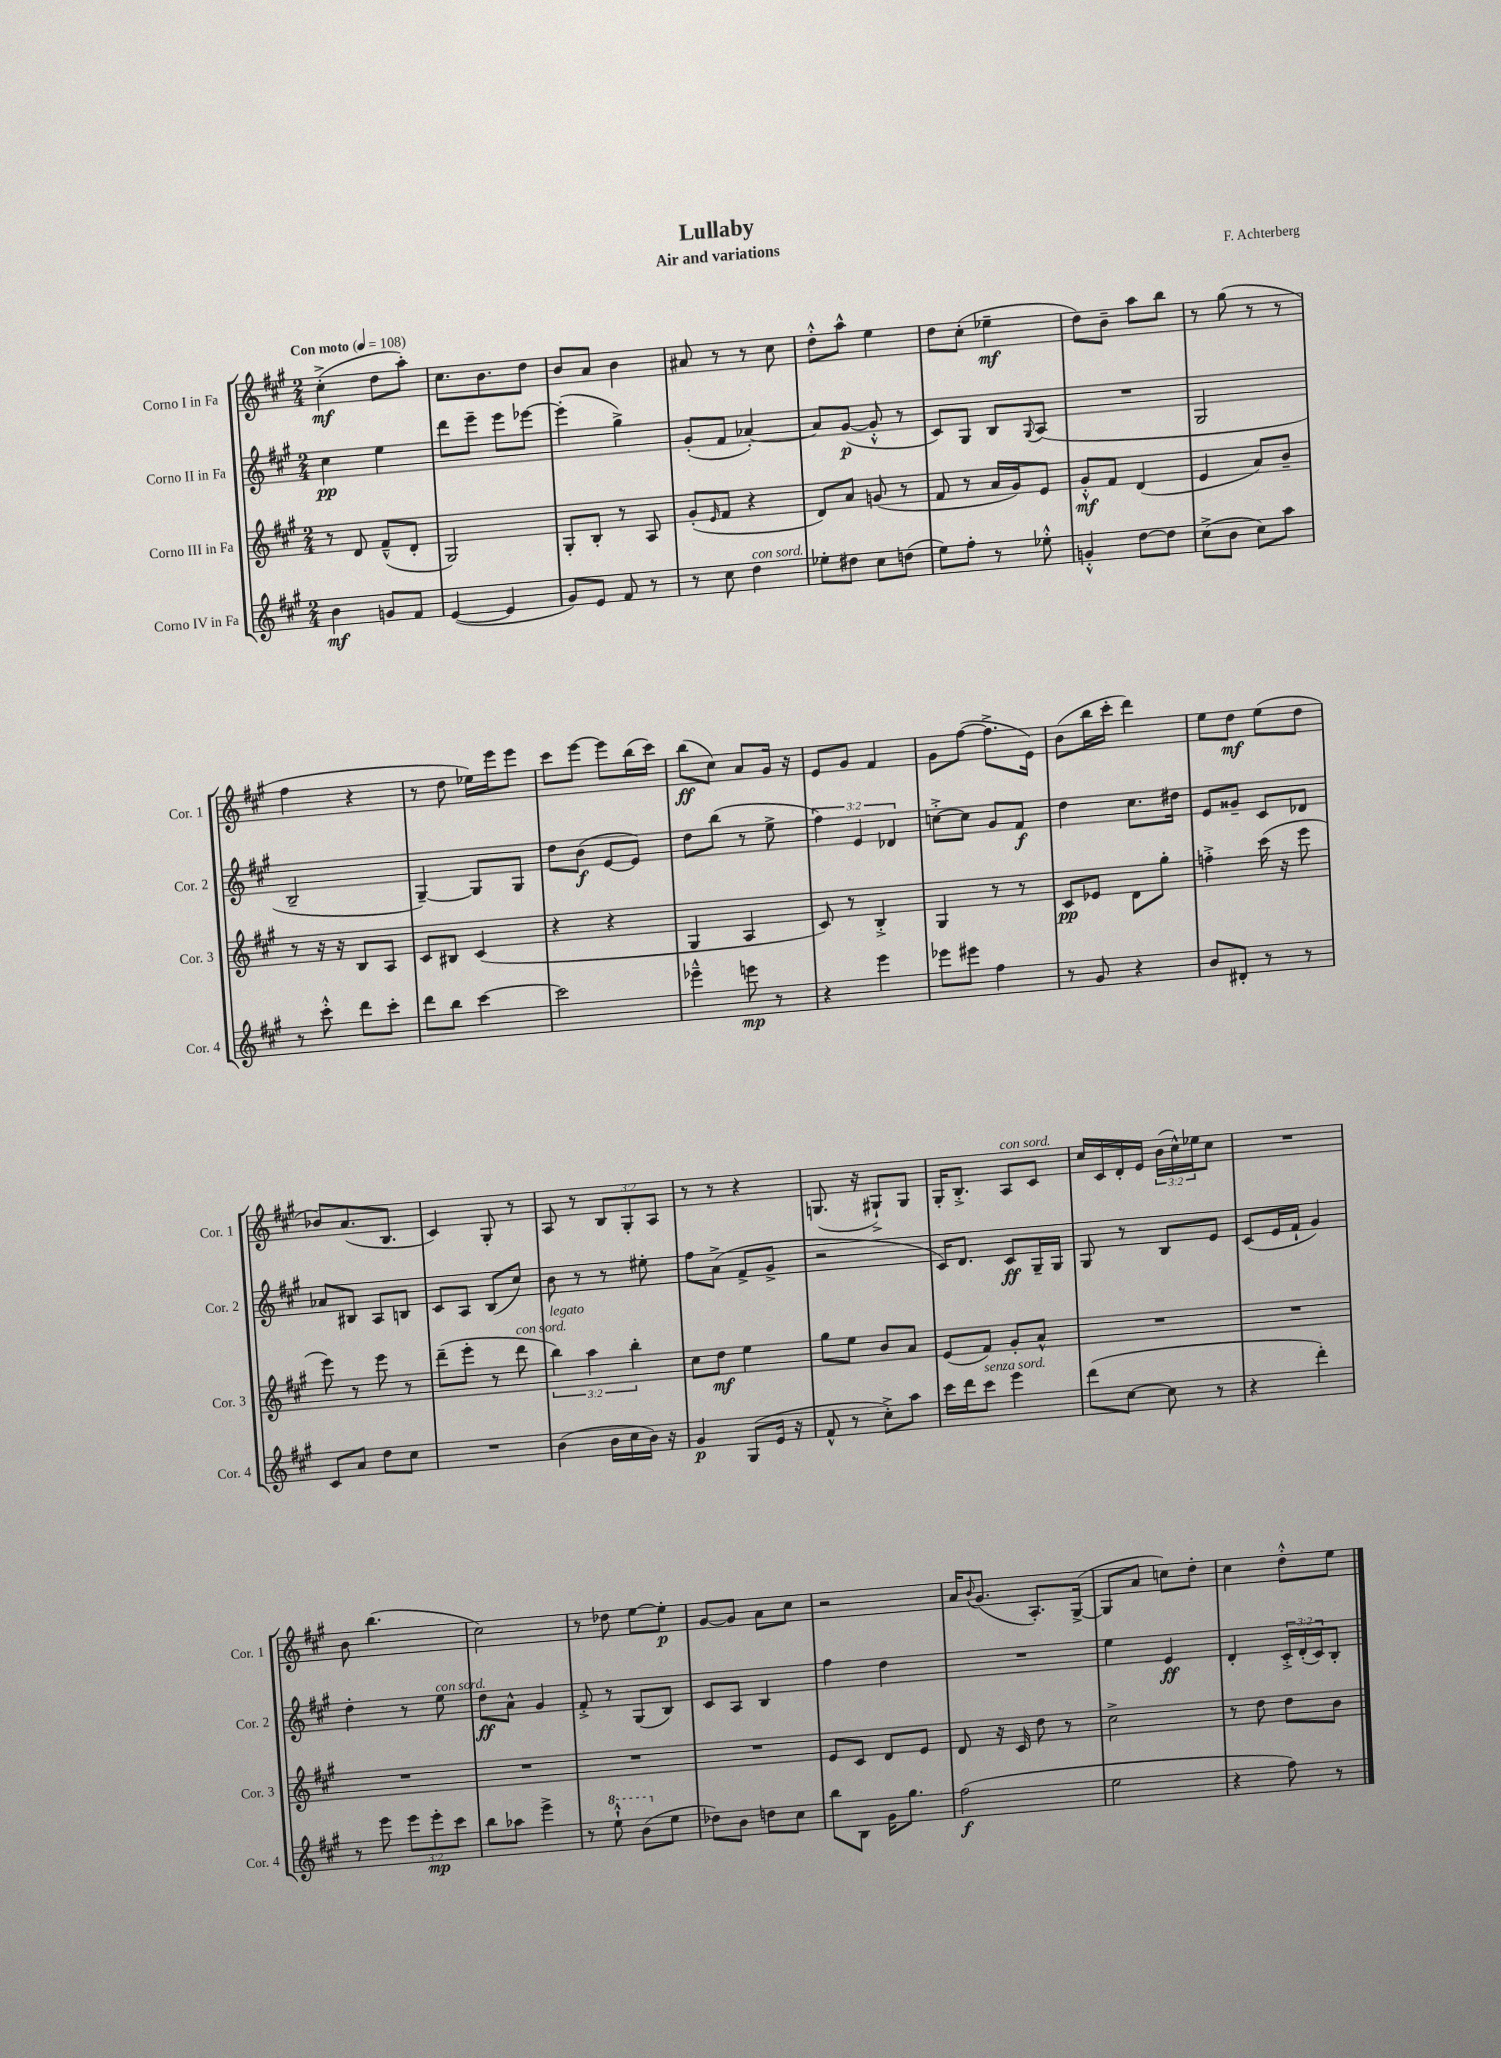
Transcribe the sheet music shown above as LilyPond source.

\header { title = "Lullaby" composer = "F. Achterberg" subtitle = "Air and variations" }
<<
\new StaffGroup <<
\new Staff = "s0" \with { instrumentName = "Corno I in Fa" shortInstrumentName = "Cor. 1" } {
    \clef treble \key a \major \numericTimeSignature \time 2/4 \override Staff.TupletNumber.text = #tuplet-number::calc-fraction-text \tempo "Con moto" 4 = 108
    cis''4-.->\mf( d''8 a''8-.) |
    cis''8. b'8. d''8 |
    b'8 a'8 b'4 |
    ais'8 r8 r8 cis''8 |
    d''8-.-^ a''8-^ e''4 |
    d''8 cis''8-.( ees''4--\mf |
    d''8) b'8-- a''8 b''8 |
    r8 gis''8( r8 r8 |
    fis''4 r4 |
    r8 d''8 ees''16) e'''16 e'''8 |
    cis'''8 e'''8~ e'''8 b''16( cis'''16) |
    b''8\ff( cis''8) a'8 gis'16 r16 |
    e'8 gis'8 fis'4 |
    gis'8 fis''8~( fis''8.-> e'16) |
    b'8( b''16 cis'''16-. d'''4) |
    e''8 d''8\mf e''8( d''8 |
    bes'8) a'8.( b8. |
    cis'4) gis8-. r8 |
    a8 r8 \tuplet 3/2 { b8 gis8-. a8 } |
    r8 r8 r4 |
    g8.( r16 gis8-!->) gis8 |
    gis16-. b8.-.-> a8^\markup { \italic "con sord." } cis'8 |
    cis''16 cis'16 d'16-. e'16 \tuplet 3/2 { b'16( cis''16-^) ees''16 } cis''8 |
    R2 |
    b'8 b''4.( |
    cis''2) |
    r8 des''8 e''8~ e''8-.\p |
    gis'8~ gis'8 a'8 cis''8 |
    r2 |
    a'16 \appoggiatura { b'8 } gis'8.( a8.-.) gis16~->( |
    gis8 a'8 c''8) d''8-. |
    cis''4 d''8-.-^ e''8 \bar "|." |
}
\new Staff = "s1" \with { instrumentName = "Corno II in Fa" shortInstrumentName = "Cor. 2" } {
    \clef treble \key a \major \numericTimeSignature \time 2/4 \override Staff.TupletNumber.text = #tuplet-number::calc-fraction-text
    cis''4\pp e''4 |
    d'''8 e'''8-- e'''8 ees'''8~ |
    ees'''4-.( gis''4->) |
    gis'8-.( fis'8 aes'4~-.) |
    aes'8 gis'8~\p( gis'8-.-^ r8 |
    cis'8) gis8 b8 \appoggiatura { gis8 } a8( |
    R2 |
    gis2 |
    b2-- |
    gis4~--) gis8 gis8 |
    d''8 b'8\f( e'8~ e'8) |
    d''8 b''8( r8 e''8-> |
    \tuplet 3/2 { fis''4) e'4 des'4 } |
    c''8~-.-> c''8 gis'8 fis'8\f |
    d''4 cis''8. dis''16 |
    e'8 gisis'8-- cis'8 des'8 |
    aes'8 bis8 a8 b8 |
    cis'8 a8 b8( cis''8) |
    b'8 r8 r8 eis''8-. |
    fis''8 a'8->( fis'8-> gis'8-> |
    r2 |
    cis'16) d'8. cis'8\ff gis16-- gis16 |
    gis8 r8 b8 e'8 |
    cis'8( e'16 fis'16-! gis'4) |
    d''4-. r8 e''8^\markup { \italic "con sord." } |
    d''8\ff a'8-^ gis'4 |
    fis'8-.-> r8 gis8( b8) |
    cis'8 a8 b4 |
    fis''4 d''4 |
    R2 |
    e''4 e'4\ff |
    d'4-. \tuplet 3/2 { cis'16-.-> d'16-.( cis'16) } b8-. \bar "|." |
}
\new Staff = "s2" \with { instrumentName = "Corno III in Fa" shortInstrumentName = "Cor. 3" } {
    \clef treble \key a \major \numericTimeSignature \time 2/4 \override Staff.TupletNumber.text = #tuplet-number::calc-fraction-text
    r8 d'8 fis'8---^( d'8-. |
    gis2) |
    gis8-. b8-. r8 a8 |
    gis'8-.( \grace { e'16 } fis'8 r4 |
    d'8) a'8 g'8( r8 |
    fis'8 r8 a'16 gis'16) e'8 |
    gis'8-.-^\mf fis'8 d'4( |
    e'4 a'8) b'8-- |
    r8 r16 r16 b8 a8 |
    cis'8 bis8 cis'4( |
    r4 r4 |
    gis4 a4 |
    cis'8) r8 b4-.-> |
    gis4 r8 r8 |
    cis'8\pp ees'8 d'8 gis''8-. |
    f''4-.-> cis'''16( r16 e'''8 |
    e'''8) r8 e'''8 r8 |
    d'''8--( e'''8-. r8 d'''8^\markup { \italic "con sord." } |
    \tuplet 3/2 { b''4^\markup { \italic "legato" }) a''4 b''4-. } |
    cis''8 d''8\mf e''4 |
    gis''8 e''8 b'8 a'8 |
    e'8( fis'8) gis'8-. a'8-^ |
    R2 |
    R2 |
    R2 |
    R2 |
    R2 |
    R2 |
    e'8 cis'8 d'8 e'8 |
    d'8 r16 cis'16 d''8 r8 |
    cis''2-> |
    r8 d''8 d''8 b'8 \bar "|." |
}
\new Staff = "s3" \with { instrumentName = "Corno IV in Fa" shortInstrumentName = "Cor. 4" } {
    \clef treble \key a \major \numericTimeSignature \time 2/4 \override Staff.TupletNumber.text = #tuplet-number::calc-fraction-text
    b'4\mf g'8 fis'8 |
    e'4~( e'4 |
    gis'8) e'8 fis'8 r8 |
    r8 cis''8 d''4^\markup { \italic "con sord." } |
    ees''8-. dis''8 cis''8 d''8( |
    e''8) fis''8-. r8 ees''8-.-^ |
    g'4-.-^ d''8~ d''8 |
    cis''8->( b'8 cis''8) a''8 |
    r8 cis'''8-.-^ d'''8 cis'''8-. |
    d'''8 b''8 cis'''4~ |
    cis'''2 |
    ees'''4---^ e'''8\mp r8 |
    r4 e'''4 |
    ees'''8 eis'''8 fis''4 |
    r8 gis'8 r4 |
    b'8 dis'8-. r8 r8 |
    cis'8 a'8 d''8 cis''8 |
    R2 |
    b'4( b'16 cis''16 b'16) r16 |
    gis'4\p gis8( e'16 r16 |
    fis'8-^ r8 cis''8-.->) a''8 |
    cis'''16 d'''16 cis'''8^\markup { \italic "senza sord." } e'''4 |
    d'''8( cis''8~ cis''8 r8 |
    r4 d'''4-.) |
    r8 e'''8 \tuplet 3/2 { e'''8 e'''8-.\mp cis'''8 } |
    b''8 aes''8 e'''4-> |
    r8 \ottava #1 e'''8-!-^ b''8( \ottava #0 e''8 |
    des''8) b'8 d''8 cis''8 |
    b''8 b8 gis'16 gis''8. |
    fis''2\f( |
    e''2 |
    r4 fis''8) r8 \bar "|." |
}
>>
>>
\layout { \context { \Score \remove "Bar_number_engraver" } }
